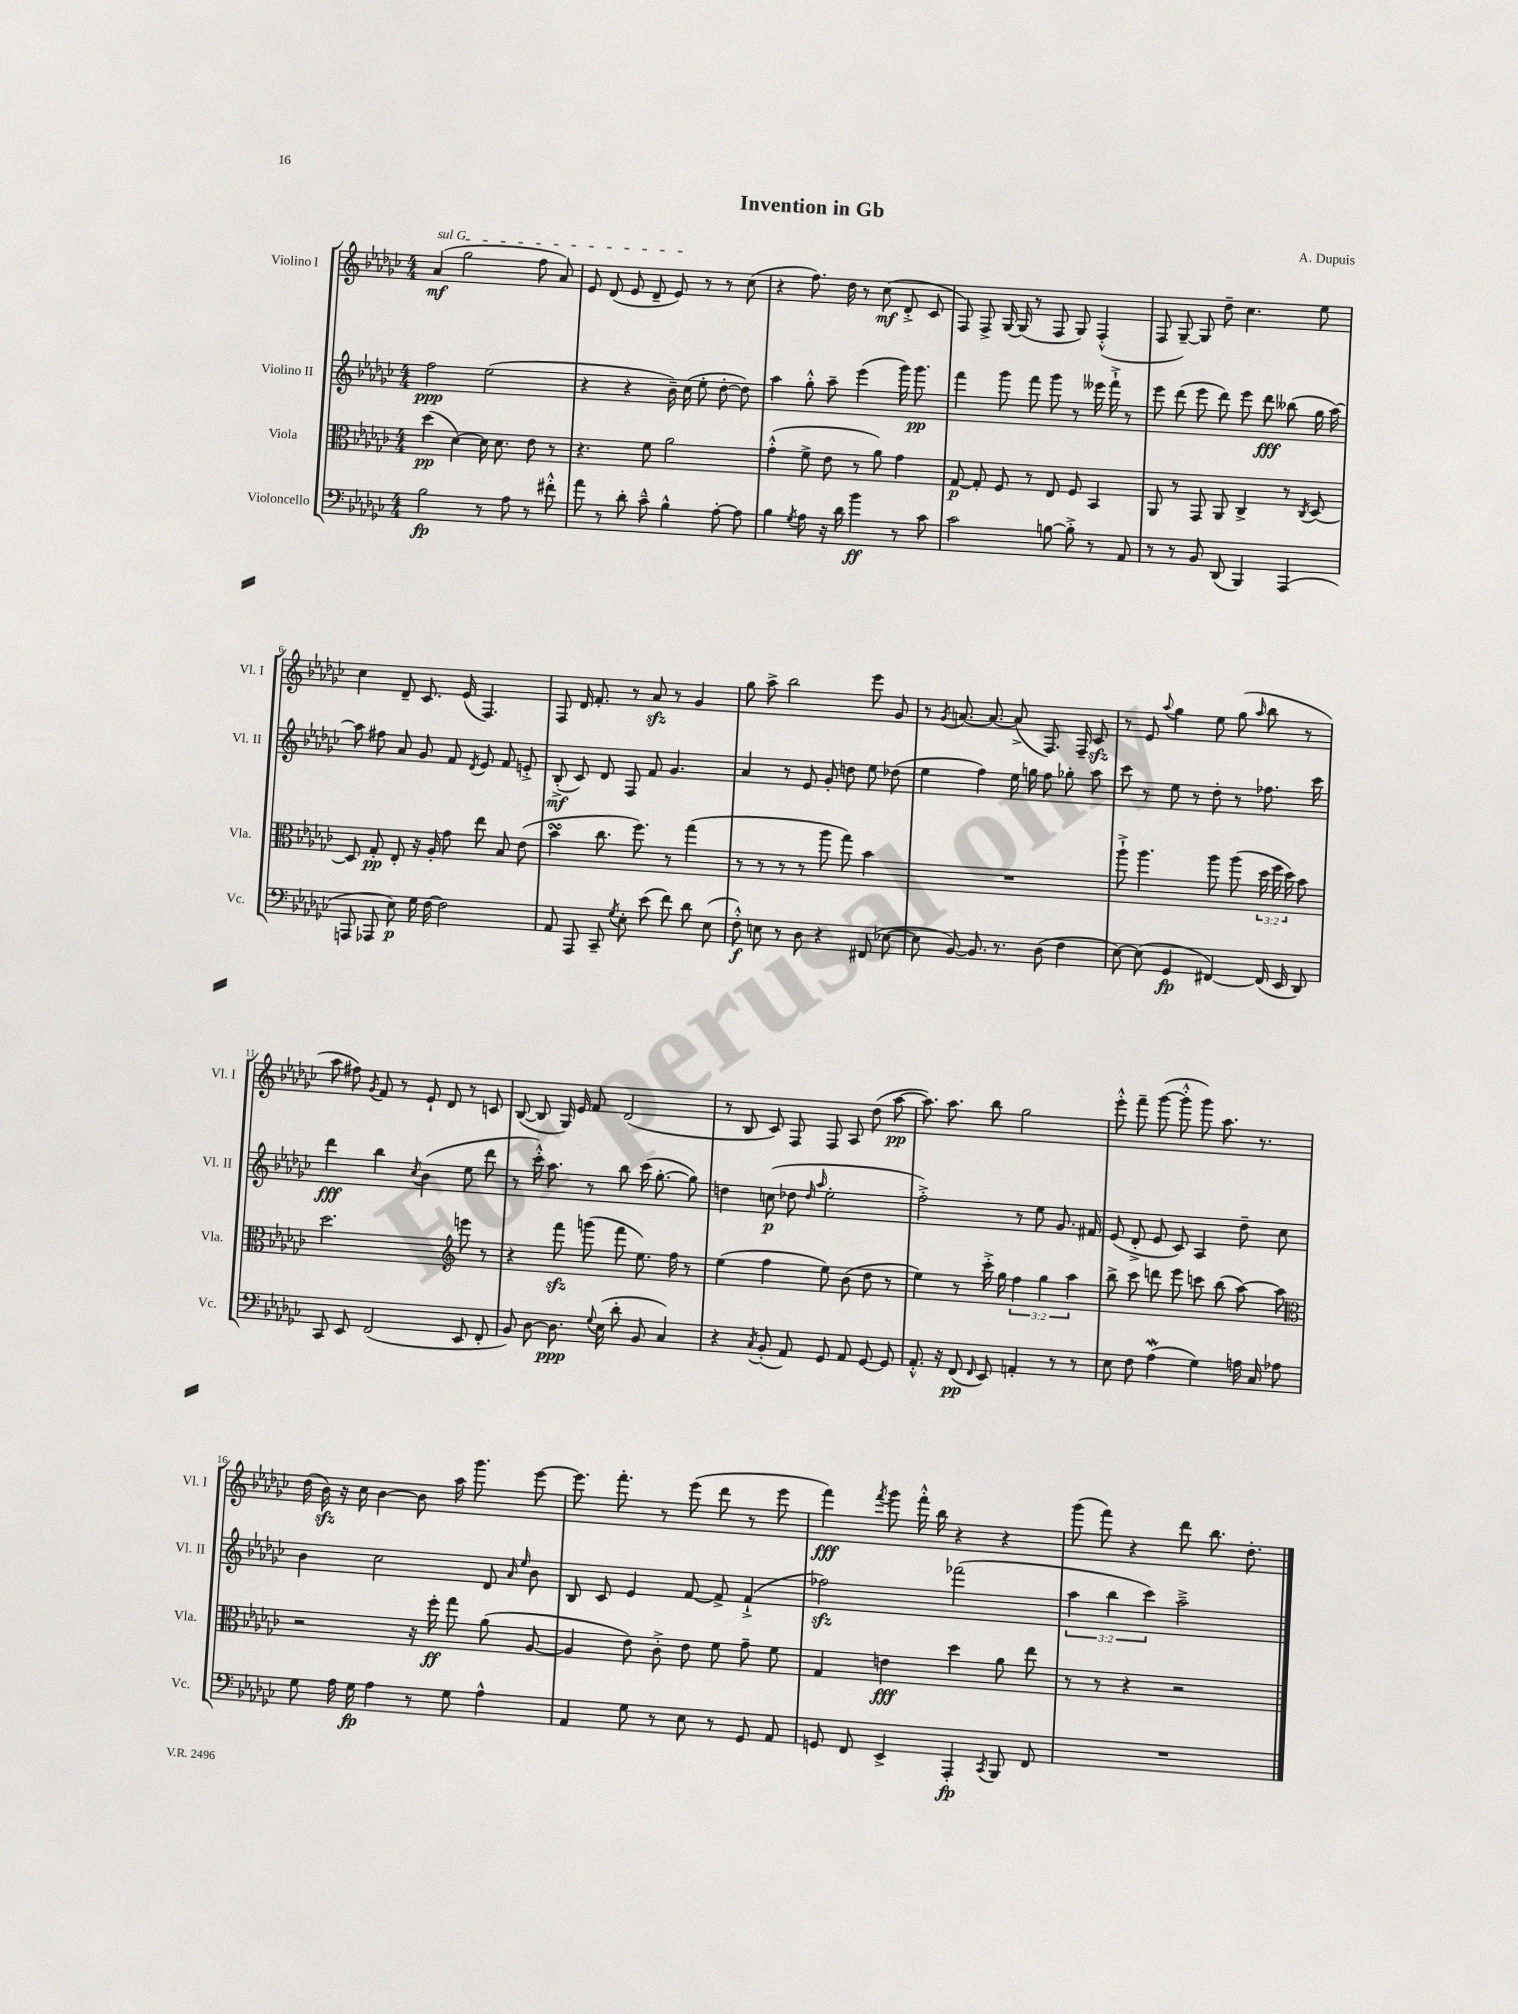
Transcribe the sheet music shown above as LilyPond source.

\header { title = "Invention in Gb" composer = "A. Dupuis" }
<<
\new StaffGroup <<
\new Staff = "s0" \with { instrumentName = "Violino I" shortInstrumentName = "Vl. I" } {
    \clef treble \key ges \major \numericTimeSignature \time 4/4
    \autoBeamOff \once \override TextSpanner.bound-details.left.text = \markup { \italic "sul G" } aes'4\mf\startTextSpan( ges''2 f''8 aes'8) |
    ees'8 des'8( ees'8 des'8-- ees'8\stopTextSpan) r8 r8 ces''8( |
    r4 f''8.) des''16 r8 ces''8\mf( des'8-.-> ces'8 |
    f8) f8-> ges16~ ges16( r8 f8 ges8) f4-.-^( |
    f8 ges8~--) ges8 des''8-- ces''4. ees''8 |
    ces''4 des'8-- ces'8. ees'16( f4.) |
    f8 des'16 f'8.-. r8 aes'8\sfz r8 ges'4 |
    ges''8 aes''8-> bes''2 ees'''8 ges'8 |
    r8 \acciaccatura { ges'8 } a'8.~ a'8.~ a'8->( f8.) f16-- ces'8\sfz |
    r8 ees'8 \appoggiatura { aes''8 } ges''4 ees''8 ges''8( \grace { aes''16 } bes''8 r8 |
    aes''8 fis''8) \acciaccatura { ges'8 } f'8 r8 ees'8-! des'8 r8 c'8 |
    bes8~( bes8 ges16) ees'16 f'8 des'2( |
    r8 bes8 ces'8) f8 f8 aes8 des''8( aes''8~\pp |
    aes''8.) aes''8. bes''8 ges''2 |
    ees'''8-.-^ f'''8-- ges'''8~( ges'''8-.-^ ges'''8) aes''8. r8. |
    des''16( bes'16\sfz) r16 ces''16 bes'4~ bes'8 aes''16 ges'''8. ees'''8~ |
    ees'''8. f'''8.-. r8 ees'''8( des'''8 r8 ees'''8 |
    f'''4\fff) \acciaccatura { f'''8 } ges'''8 f'''16-.-^ bes''16 r4 r4 |
    ges'''8( f'''8) r4 des'''8 bes''8. des''8.-. \bar "|." |
}
\new Staff = "s1" \with { instrumentName = "Violino II" shortInstrumentName = "Vl. II" } {
    \clef treble \key ges \major \numericTimeSignature \time 4/4 \override Staff.TupletNumber.text = #tuplet-number::calc-fraction-text
    \autoBeamOff f''2\ppp ees''2( |
    r4 r4 bes'16--) ces''16( ees''8-. des''8~-. des''8) |
    aes''4 ges''8-.-^ aes''8-- ees'''4( ges'''16) ges'''8.\pp |
    f'''4 ges'''8 f'''8 ges'''8 r8 eeses'''16 f'''16-!-> r8 |
    ees'''8 des'''8( ees'''8 des'''8) ees'''8 des'''8\fff beses''8( ges''16 aes''16~) |
    aes''8 fis''8 aes'8 ges'8 f'8 \acciaccatura { des'8 } ees'8 f'8 e'8-.-> |
    bes8-.->\mf( ces'8) des'8 f8 f'8 ges'4. |
    aes'4 r8 ees'8 ges'8-. d''8 ees''8 des''8( |
    ees''4 f''4) ees''16 g''16 f''8 ges''8-. aes''8 |
    ces'''8 r8 ees''8 r8 des''8-. r8 fes''8. ces'''16 |
    des'''4\fff bes''4 \acciaccatura { ces''8 } bes'4( ees''8 des'''8 |
    r8 ces'''16-.-^) aes''8. r8 bes''8 ces'''16( ges''8.~-. ges''8) |
    d''4 c''8\p( des''8 \grace { des''16 aes''16 } ees''2-. |
    f''2-.->) r8 ees''8 ges'8. fis'16 |
    ees'8( des'8-.-> ees'8 ces'8) aes4 des''8-- ces''8 |
    bes'4 ces''2 des'8 \grace { aes'16 ees''16 } bes'8 |
    bes8 ces'8 ees'4 f'8~ f'8-> f'4-!->( |
    fes''2\sfz) fes'''2( |
    \tuplet 3/2 { aes''4 bes''4 ces'''4) } aes''2---> \bar "|." |
}
\new Staff = "s2" \with { instrumentName = "Viola" shortInstrumentName = "Vla." } {
    \clef alto \key ges \major \numericTimeSignature \time 4/4 \override Staff.TupletNumber.text = #tuplet-number::calc-fraction-text
    \autoBeamOff des''4\pp( des'4~) des'16 des'8. ees'8 r8 |
    r4. f'8 aes'2 |
    ges'4-.-^( f'8-> ees'8 r8 aes'8) ges'4 |
    ges8~\p ges8-. f8 r8 ees8 f8 bes,4 |
    aes,8 r8 ges,8 aes,8 ces4-> r8 \acciaccatura { ces8 } des8~ |
    des8 ges8-.\pp ees8-. r16 aes16-. ges'8 ees''8 bes8 ees'8( |
    bes'4\turn ces''8. f''8.) r8 ges''4( |
    r8 r8 r8 r8 aes''8 ges''8) bes'4 |
    R1 |
    aes''8-!-> aes''4. aes''8 aes''8( \tuplet 3/2 { des''16 f''16 des''16) } bes'8 |
    des''2. \clef treble e'''8 r8 |
    r4 f'''8\sfz g'''8( f'''8 ees''8.) f''16 r8 |
    ees''4( f''4 ees''8) bes'8( des''8 r8 |
    ees''4) r8 ces'''16-.-> ges''16 \tuplet 3/2 { f''4 ges''4 aes''4 } |
    bes''8-> ces'''8 d'''8 ees'''8 c'''8 bes''8( aes''8~) aes''8 |
    \clef alto r2 r16 f''16-.\ff ges''8 aes'8( aes8~ |
    aes4 ees'8) ces'8-.-> ees'8 f'8 ges'8-- f'8 |
    ges4 e'4\fff des''4 aes'8 ees''8 |
    r8 r8 r4 r2 \bar "|." |
}
\new Staff = "s3" \with { instrumentName = "Violoncello" shortInstrumentName = "Vc." } {
    \clef bass \key ges \major \numericTimeSignature \time 4/4
    \autoBeamOff bes2\fp r8 aes8 r8 fis'8-.-^ |
    aes'8 r8 des'8-. ces'8---^ bes4-^ aes8~-. aes8 |
    bes4 \acciaccatura { ges8 } aes8 r16 des'16 bes'4\ff r8 ces'8 |
    ces'2 b8~ b8-.-> r8 aes,8 |
    r8 r8 bes,8 des,8( bes,,4) aes,,4( |
    a,,8 aes,,8 ees8\p) ges16 f16~ f2 |
    aes,8 aes,,8 ces,8-- \acciaccatura { ges8 } ees8-. ees'8( f'8) des'8 ees8( |
    f8-.-^\f) e8 r8 des8 r4 fis,8( ees8~ |
    ees8 bes,8~) bes,8. r8. des8( f4 |
    ees8~) ees8( ges,4\fp fis,4~) fis,16( ees,16 des,8) |
    ces,8 ees,8 f,2( ees,8 f,8-. |
    bes,8) des8~ des8.\ppp \appoggiatura { ges8 } ees16( des'8-. bes,8 ces4) |
    r4 \acciaccatura { ces8 } bes,8-.( aes,8) ges,8 aes,8 ges,8~ ges,8 |
    aes,8.-.-^ r16 f,8\pp( \grace { f,16 } ees,8) a,4-. r8 r8 |
    ees8 f8 aes4\mordent( ges4) a16 ces16 aes8 |
    ges8 aes16 ges16\fp aes4 r8 ges8 aes4-^ |
    aes,4 ges8 r8 ees8 r8 ges,8 aes,8 |
    g,8 f,8 ees,4-> aes,,4-.\fp \acciaccatura { ces,8 } bes,,8 f,8 |
    R1 \bar "|." |
}
>>
>>
